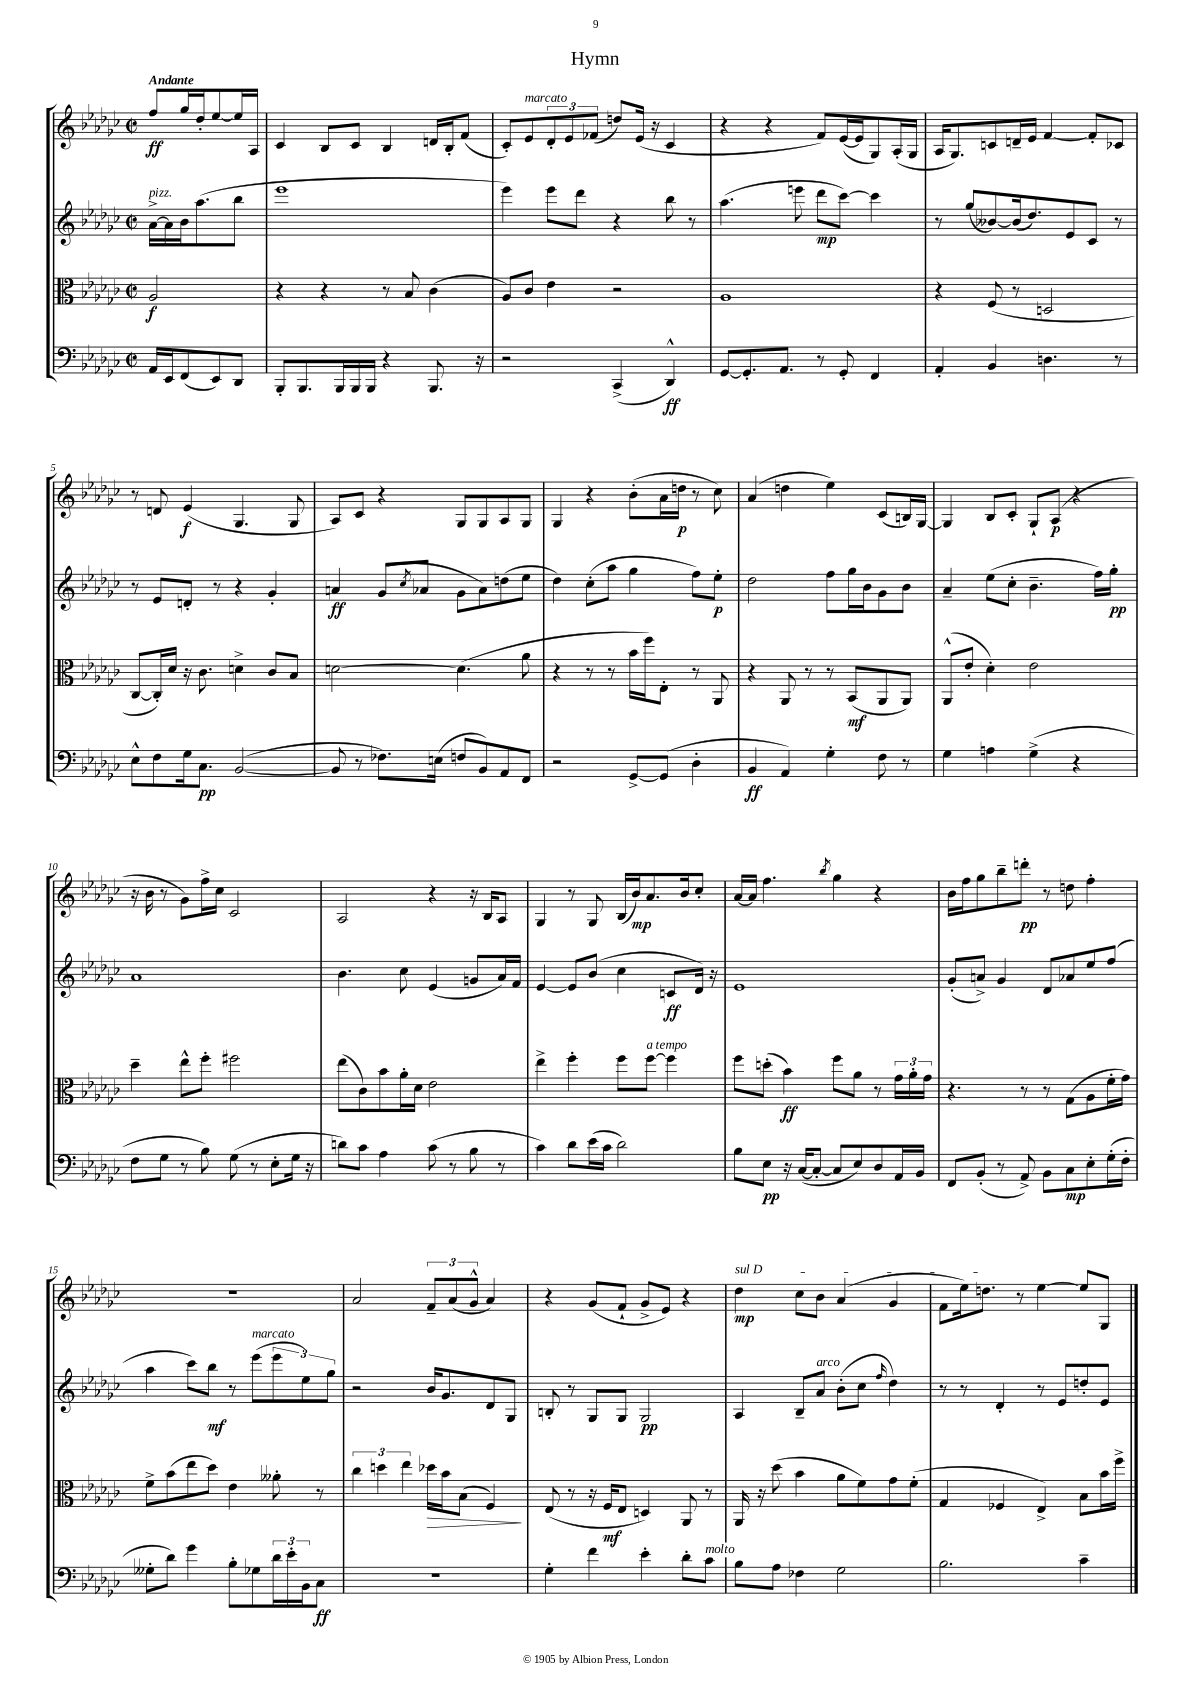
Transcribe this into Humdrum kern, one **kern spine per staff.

**kern	**kern	**kern	**kern
*staff4	*staff3	*staff2	*staff1
*clefF4	*clefC3	*clefG2	*clefG2
*k[b-e-a-d-g-c-]	*k[b-e-a-d-g-c-]	*k[b-e-a-d-g-c-]	*k[b-e-a-d-g-c-]
*M2/2	*M2/2	*M2/2	*M2/2
*met(c|)	*met(c|)	*met(c|)	*met(c|)
16AA-	2A-	[16a-^	8ff
16EE-	.	16a-]	.
(8FF	.	16b-	16gg-
.	.	(8.aa-	16dd-'
8EE-)	.	.	[8ee-
8DD-	.	8bb-	16ee-]
.	.	.	16A-
=	=	=	=
8BBB-'	4r	1eee-	4c-
8.BBB-	.	.	.
.	4r	.	8B-
16BBB-	.	.	.
16BBB-	.	.	8c-
16BBB-	.	.	.
4r	8r	.	4B-
.	8B-	.	.
8.BBB-	(4c-	.	16d
.	.	.	16B-'
.	.	.	(8f
16r	.	.	.
=	=	=	=
2r	8A-)	4eee-)	8c-')
.	8c-	.	8e-
.	4e-	8eee-	12d-'
.	.	.	12e-
.	.	8ddd-	.
.	.	.	(12f-
(4CC-^	2r	4r	8dd)
.	.	.	(16e-
.	.	.	16r
4DD-^^)	.	8bb-	4c-
.	.	8r	.
=	=	=	=
[8GG-	1A-	(4.aa-	4r
8.GG-']	.	.	.
.	.	.	4r
8.AA-	.	.	.
.	.	8eee	.
8r	.	8ddd-	8f)
8GG-'	.	[8ccc-)	([16e-
.	.	.	16e-]
4FF	.	4ccc-]	8G-)
.	.	.	(16A-'
.	.	.	16G-
=	=	=	=
4AA-'	4r	8r	16A-
.	.	.	8.G-)
.	.	(8gg-	.
4BB-	(8F	[8b--)	8c
.	8r	(16b--]	16d~
.	.	8.dd-)	16e-
4.D	2D	.	[4f
.	.	8e-	.
.	.	8c-	8f']
8r	.	8r	8c-
=	=	=	=
8E-^^	[8C-	8r	8r
8F	16C-'])	8e-	8d
.	16d-	.	.
16G-	16r	8d'	(4e-
8.C-	8.c-	.	.
.	.	8r	.
([2BB-	4d^	4r	4.G-
.	8c-	4g-'	.
.	8B-	.	8G-
=	=	=	=
8BB-]	[2d	4a	8A-)
8r	.	.	8c-
8.F-)	.	(8g-	4r
.	.	8qcc-	.
.	.	8a-	.
(16E	.	.	.
8F	(4.d]	8g-	8G-
8BB-)	.	8a-)	8G-
8AA-	.	(8dd	8A-
8FF	8a-	8ee-	8G-
=	=	=	=
2r	4r	4dd-)	4G-
.	8r	(8cc-'	4r
.	8r	8aa-	.
[8GG-^	16b-	4gg-	(8b-'
.	16ff)	.	.
(8GG-]	8E-'	.	16a-
.	.	.	16dd
4D-'	8r	8ff)	8r
.	8AA-	8ee-'	8cc-)
=	=	=	=
4BB-	4r	2dd-	(4a-
4AA-)	8AA-	.	4dd
.	8r	.	.
4G-'	8r	8ff	4ee-)
.	(8BB-	16gg-	.
.	.	16b-	.
8F	8AA-	8g-	(8c-
8r	8AA-)	8b-	16B)
.	.	.	[16G-
=	=	=	=
4G-	(8AA-^^	4a-~	4G-]
.	8e-'	.	.
4A	4d-')	(8ee-	8B-
.	.	8cc-'	8c-'
(4G-^	2e-	4.b-~	8G-`
.	.	.	(8A-
4r	.	.	4r
.	.	16ff)	.
.	.	16gg-'	.
=	=	=	=
8F	4dd-~	1a-	16r
.	.	.	16b-
8G-	.	.	8r
8r	8ee-^^	.	8g-)
8B-)	8ff'	.	16ff^
.	.	.	16cc-
(8G-	2ff#	.	2c-
8r	.	.	.
8E-'	.	.	.
16G-	.	.	.
16r	.	.	.
=	=	=	=
8d)	(8ee-	4.b-	2A-
8c-	8c-)	.	.
4A-	8b-	.	.
.	16a-'	8cc-	.
.	16d-	.	.
(8c-	2e-	(4e-	4r
8r	.	.	.
8B-	.	8g	16r
.	.	.	16B-
8r	.	16a-)	8A-
.	.	16f	.
=	=	=	=
4c-)	4ee-^	[4e-	4G-
8d-	4ff'	8e-]	8r
(16e-	.	(8b-	8G-
16c-	.	.	.
2d-)	8ff	4cc-	(16B-
.	.	.	16b-)
.	[8ff	.	8.a-
.	4ff]	8c	.
.	.	.	16b-
.	.	16d-)	8cc-'
.	.	16r	.
=	=	=	=
8B-	8ff	1e-	[16a-
.	.	.	16a-]
8E-	(8dd'	.	4.ff
16r	4b-)	.	.
([16C-	.	.	.
8C-'_	.	.	.
.	.	.	8qbb-
8C-]	8ff	.	4gg-
8E-)	8a-	.	.
8D-	8r	.	4r
16AA-	24g-	.	.
.	24a-'	.	.
16BB-	.	.	.
.	24g-	.	.
=	=	=	=
8FF	4.r	(8g-'	16b-
.	.	.	16ff
(8BB-'	.	8a^)	8gg-
8r	.	4g-	8bb-~
8AA-^)	8r	.	8ddd'
8BB-	8r	8d-	8r
8C-	(8G-	8a-	8dd
8E-'	8A-	8ee-	4ff'
(16G-'	16f'	(8ff	.
16F'	16g-)	.	.
=	=	=	=
8G--'	8f^	4aa-	1r
8d-)	(8b-	.	.
4g-	8ee-	8ccc-)	.
.	8dd-)	8bb-	.
8B-'	4e-	8r	.
8G-	.	(8eee-	.
24d-	8a--'	12eee-	.
24e-'	.	.	.
24BB-	.	12ee-)	.
8C-	8r	.	.
.	.	12gg-	.
=	=	=	=
1r	6cc-	2r	2a-
.	6dd	.	.
.	6ee-	.	.
.	16dd-	16b-	12f~
.	16b-	8.g-	.
.	.	.	(12a-
.	(8B-	.	.
.	.	.	12g-^^
.	4F)	8d-	4a-)
.	.	8G-	.
=	=	=	=
4G-'	(8E-	8B'	4r
.	8r	8r	.
4f	16r	8G-	(8g-
.	16F	.	.
.	8E-	8G-	8f`
4e-'	4D)	2G-	8g-^
.	.	.	8e-)
8d-'	8AA-	.	4r
8c-	8r	.	.
=	=	=	=
8B-	16AA-	4A-	4dd-
.	16r	.	.
8A-	(8dd-	.	.
4F-	4b-	8B-~	8cc-
.	.	8a-	8b-
2G-	8a-	(8b-'	(4a-
.	8f)	8cc-	.
.	.	16qqff	.
.	8g-	4dd-)	4g-
.	(8f'	.	.
=	=	=	=
2.B-	4G-	8r	8f
.	.	8r	16ee-)
.	.	.	8.dd
.	4F-	4d-'	.
.	.	.	8r
.	4E-^)	8r	[4ee-
.	.	8e-	.
4c-~	8B-	8dd'	8ee-]
.	16b-	8e-	8G-
.	16ff^	.	.
==	==	==	==
*-	*-	*-	*-
